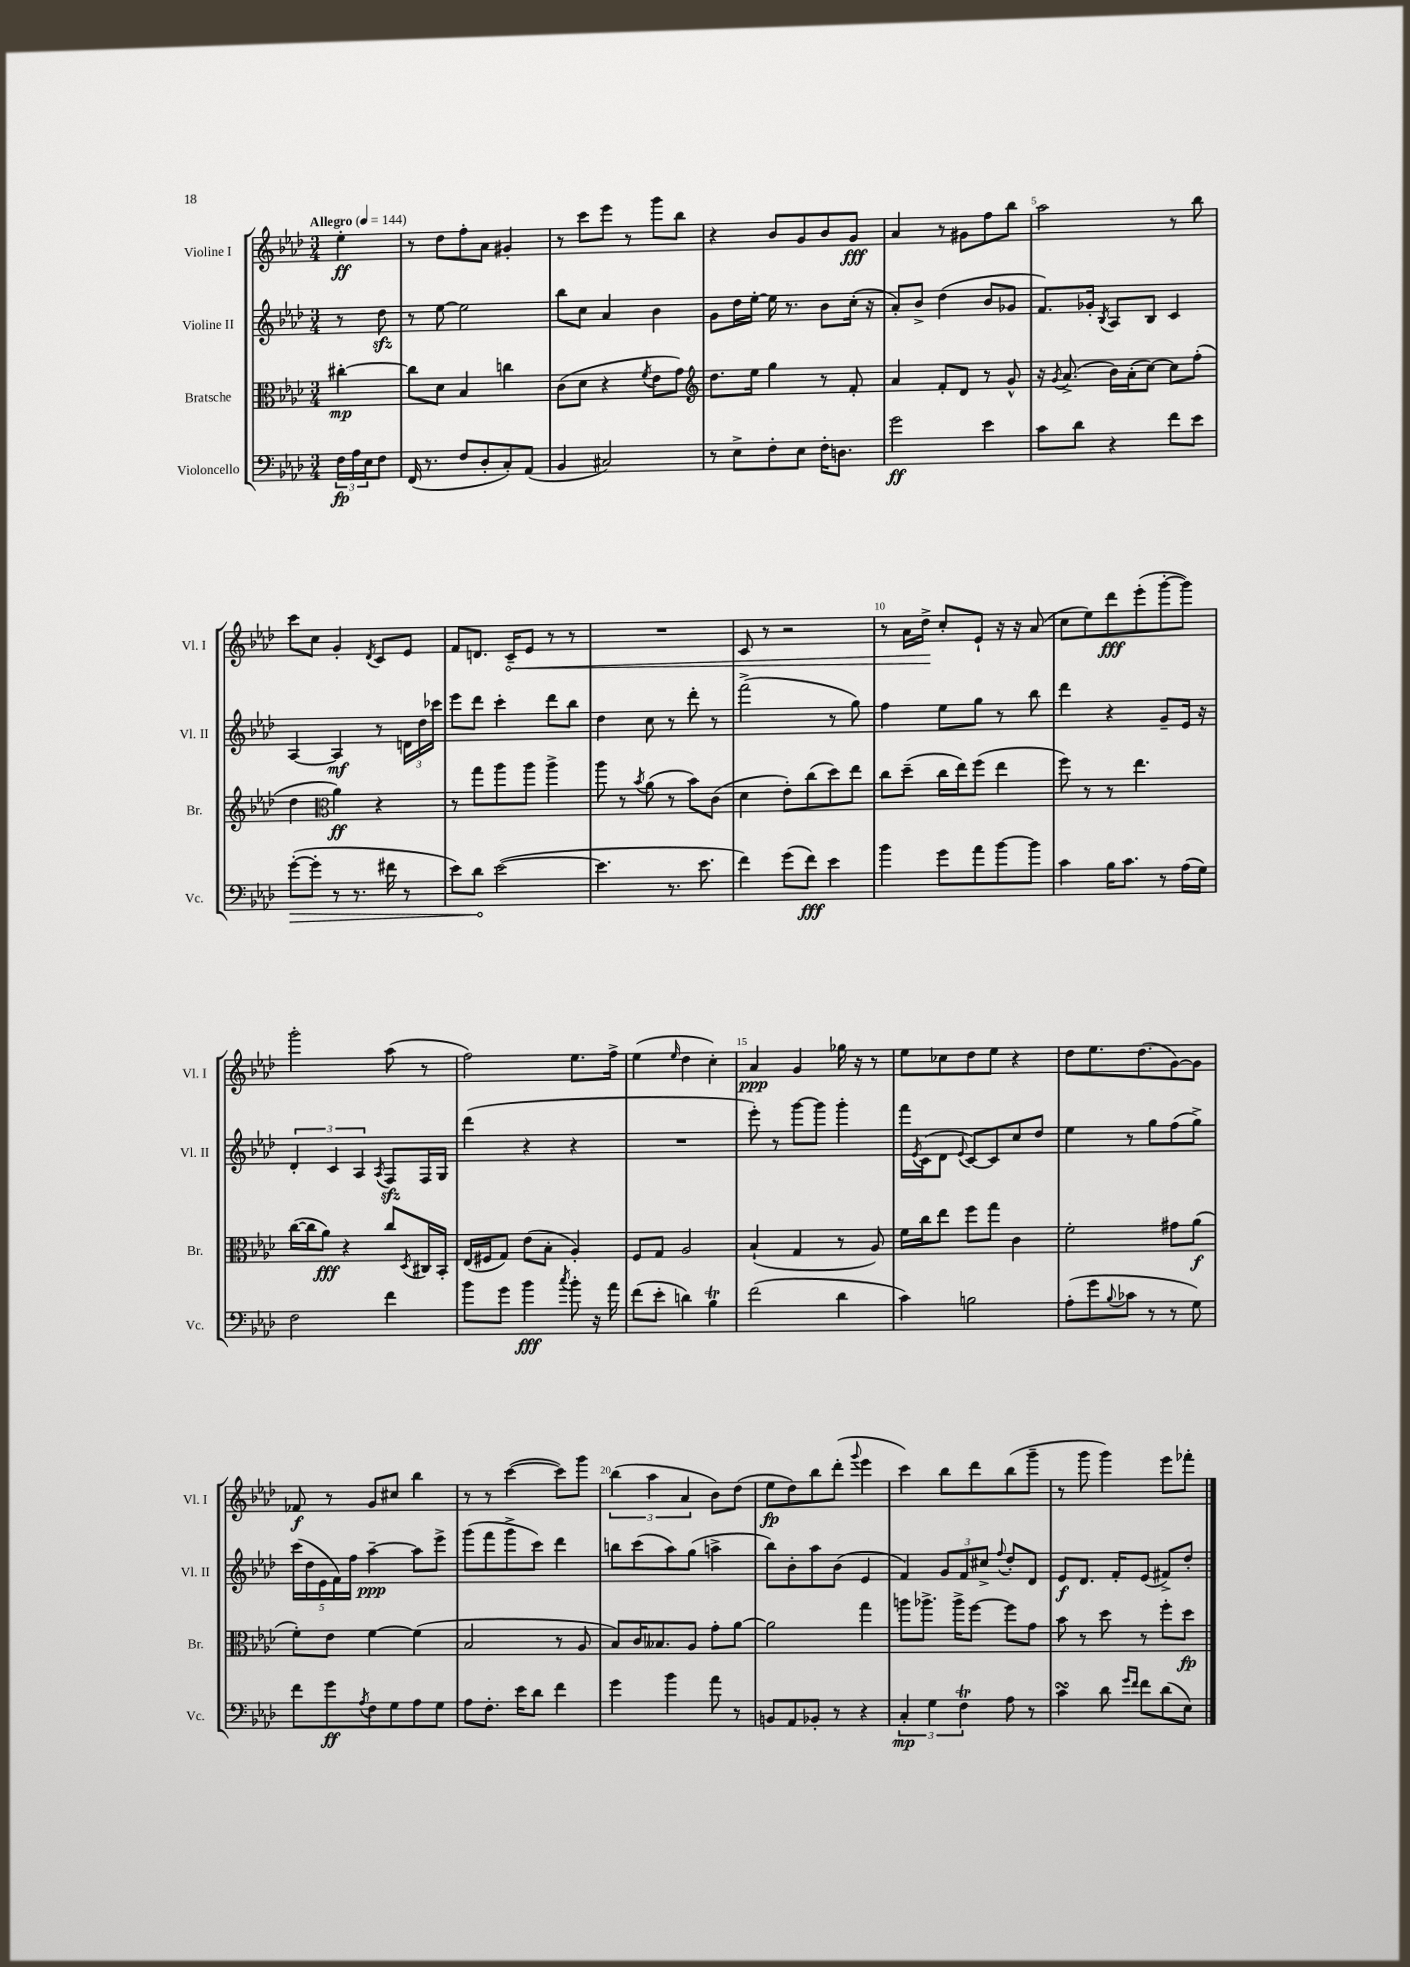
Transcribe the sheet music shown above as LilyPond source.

<<
\new StaffGroup <<
\new Staff = "s0" \with { instrumentName = "Violine I" shortInstrumentName = "Vl. I" } {
    \clef treble \key aes \major \numericTimeSignature \time 3/4 \partial 4 \tempo "Allegro" 4 = 144
    ees''4-.\ff |
    r8 des''8 f''8-. aes'8 gis'4-. |
    r8 c'''8 ees'''8 r8 g'''8 bes''8 |
    r4 bes'8 g'8 bes'8 g'8\fff |
    aes'4 r8 gis'8 f''8 bes''8 |
    aes''2 r8 bes''8 |
    c'''8 c''8 g'4-. \acciaccatura { des'8 } c'8 ees'8 |
    f'8 d'8. \once \override Hairpin.circled-tip = ##t c'16--\< ees'8 r8 r8 |
    R2. |
    c'8 r8 r2 |
    r8 aes'16 des''16->\! c''8-. ees'8-! r16 r16 aes'8( |
    c''8 ees''8) des'''8\fff ees'''8-.( g'''8~-. g'''8) |
    g'''2-. aes''8( r8 |
    f''2) ees''8. f''16-> |
    ees''4( \grace { ees''16 } des''4 c''4-.) |
    aes'4\ppp g'4 ges''16 r16 r8 |
    ees''8 ces''8 des''8 ees''8 r4 |
    des''8 ees''8. des''8.( g'8~) g'8 |
    fes'8\f r8 g'8 cis''8 bes''4 |
    r8 r8 c'''4~( c'''8) g'''8 |
    \tuplet 3/2 { bes''4( aes''4 aes'4 } bes'8) des''8( |
    ees''8\fp des''8) bes''8 des'''8-.( \appoggiatura { g'''8 } ees'''4 |
    c'''4) bes''8 des'''8 bes''8( g'''8-- |
    r8 g'''8 g'''4) ees'''8 fes'''8-. \bar "|." |
}
\new Staff = "s1" \with { instrumentName = "Violine II" shortInstrumentName = "Vl. II" } {
    \clef treble \key aes \major \numericTimeSignature \time 3/4 \partial 4
    r8 des''8\sfz |
    r8 ees''8~ ees''2 |
    bes''8 c''8 aes'4 bes'4 |
    g'8 des''16 ees''16~-. ees''16 r8. bes'8 c''16-.( r16 |
    aes'8-.) bes'8-> des''4( bes'8 ges'8 |
    f'8.) ges'16-. \acciaccatura { bes8 } aes8 bes8 c'4 |
    aes4~ aes4\mf r8 \tuplet 3/2 { d'16 des''16 ces'''16 } |
    ees'''8 des'''8 c'''4-. des'''8 bes''8 |
    des''4 c''8 r8 des'''8-. r8 |
    f'''2->( r8 g''8) |
    f''4 ees''8 g''8 r8 bes''8 |
    des'''4 r4 g'8-- ees'16 r16 |
    \tuplet 3/2 { des'4-. c'4 aes4 } \acciaccatura { aes8 } f8\sfz f16 g16 |
    des'''4( r4 r4 |
    R2. |
    ees'''8-.) r8 g'''8~ g'''8 g'''4-. |
    f'''16 \acciaccatura { ees'8 } c'16( des'8 \appoggiatura { ees'8 } c'8~) c'8 c''8 des''8 |
    ees''4 r8 g''8 f''8( g''8->) |
    \tuplet 5/4 { c'''16( des''16 ees'16 f'16) f''16 } aes''4~--\ppp aes''8 ees'''8-> |
    g'''8( f'''8 g'''8-> c'''8) des'''4 |
    b''8 c'''8( aes''8) g''8( a''4-> |
    bes''8) bes'8-. aes''8 bes'8( ees'4 |
    f'4) \tuplet 3/2 { g'8 f'8 cis''8-> } \appoggiatura { f''8 } des''8-. des'8 |
    ees'8\f des'8. f'16-. ees'8( fis'8->) des''8-. \bar "|." |
}
\new Staff = "s2" \with { instrumentName = "Bratsche" shortInstrumentName = "Br." } {
    \clef alto \key aes \major \numericTimeSignature \time 3/4 \partial 4
    cis''4~-.\mp |
    cis''8 des'8 bes4 c''4 |
    c'8( des'8 r4 \acciaccatura { f'8 } ees'8 g'8) |
    \clef treble des''8. ees''16 g''4 r8 f'8-. |
    aes'4 f'8-. des'8 r8 g'8-^ |
    r16 \acciaccatura { g'8 } aes'8.->( bes'16) aes'16-.( c''8~) c''8 f''8-.( |
    des''4 \clef alto aes'4\ff) r4 |
    r8 g''8 aes''8 aes''8 aes''4-> |
    aes''8 r8 \acciaccatura { bes'8 } aes'8( r8 bes'8) c'8( |
    des'4 ees'8-.) c''8( des''8) ees''8 |
    c''8 des''8--( c''16 ees''16) f''8( ees''4 |
    f''8) r8 r8 ees''4. |
    c''16~( c''16 aes'8\fff) r4 c''8 \acciaccatura { des8 } cis16 bes,16-. |
    ees16( fis16 g8) ees'8( bes8-. aes4-.) |
    f8 g8 aes2 |
    bes4-!( g4 r8 aes8) |
    f'16 c''16 ees''8 f''8 g''8 c'4 |
    f'2-. gis'8 aes'8\f( |
    f'8-.) ees'8 f'4~ f'4( |
    bes2 r8 aes8 |
    bes8) c'16 beses8. aes8 g'8-. aes'8~ |
    aes'2 g''4 |
    a''8 aes''8.-> aes''16-> f''8~ f''8 g'8 |
    bes'8 r8 des''8 r8 f''8-. des''8\fp \bar "|." |
}
\new Staff = "s3" \with { instrumentName = "Violoncello" shortInstrumentName = "Vc." } {
    \clef bass \key aes \major \numericTimeSignature \time 3/4 \partial 4
    \tuplet 3/2 { f16\fp aes16 ees16 } f8 |
    f,16( r8. f8 des8-. c8-.) aes,8( |
    bes,4 cis2) |
    r8 ees8-> f8-. ees8 f16-. d8. |
    g'2\ff ees'4 |
    c'8 des'8 r4 f'8 ees'8 |
    \once \override Hairpin.circled-tip = ##t g'8~-.\>( g'8-. r8 r8. fis'16 r8 |
    ees'8) des'8\! ees'2~( |
    ees'4. r8. ees'8. |
    f'4) g'8( f'8\fff) ees'4 |
    bes'4 g'8 aes'8 bes'8~ bes'8 |
    c'4 bes16 c'8. r8 aes16( g16) |
    f2 f'4 |
    bes'8 g'8 bes'4\fff \acciaccatura { c''8 } bes'8-. r16 aes'16 |
    f'8( ees'8-. d'4) bes4\trill |
    f'2( des'4 |
    c'4) b2 |
    aes8-.( g'8 \appoggiatura { bes8 } ces'8 r8 r8 g8) |
    f'8 g'8\ff \acciaccatura { aes8 } f8 g8 aes8 g8 |
    aes8 f8.-. ees'16 des'8 f'4 |
    g'4 bes'4 aes'8 r8 |
    b,8 aes,8 bes,8-. r8 r4 |
    \tuplet 3/2 { c4-.\mp g4 f4\trill } aes8 r8 |
    c'4\turn des'8 \grace { g'16 f'16 } f'8 des'8( ees8) \bar "|." |
}
>>
>>
\layout { \context { \Score \override BarNumber.break-visibility = ##(#f #t #t) barNumberVisibility = #(every-nth-bar-number-visible 5) } }
